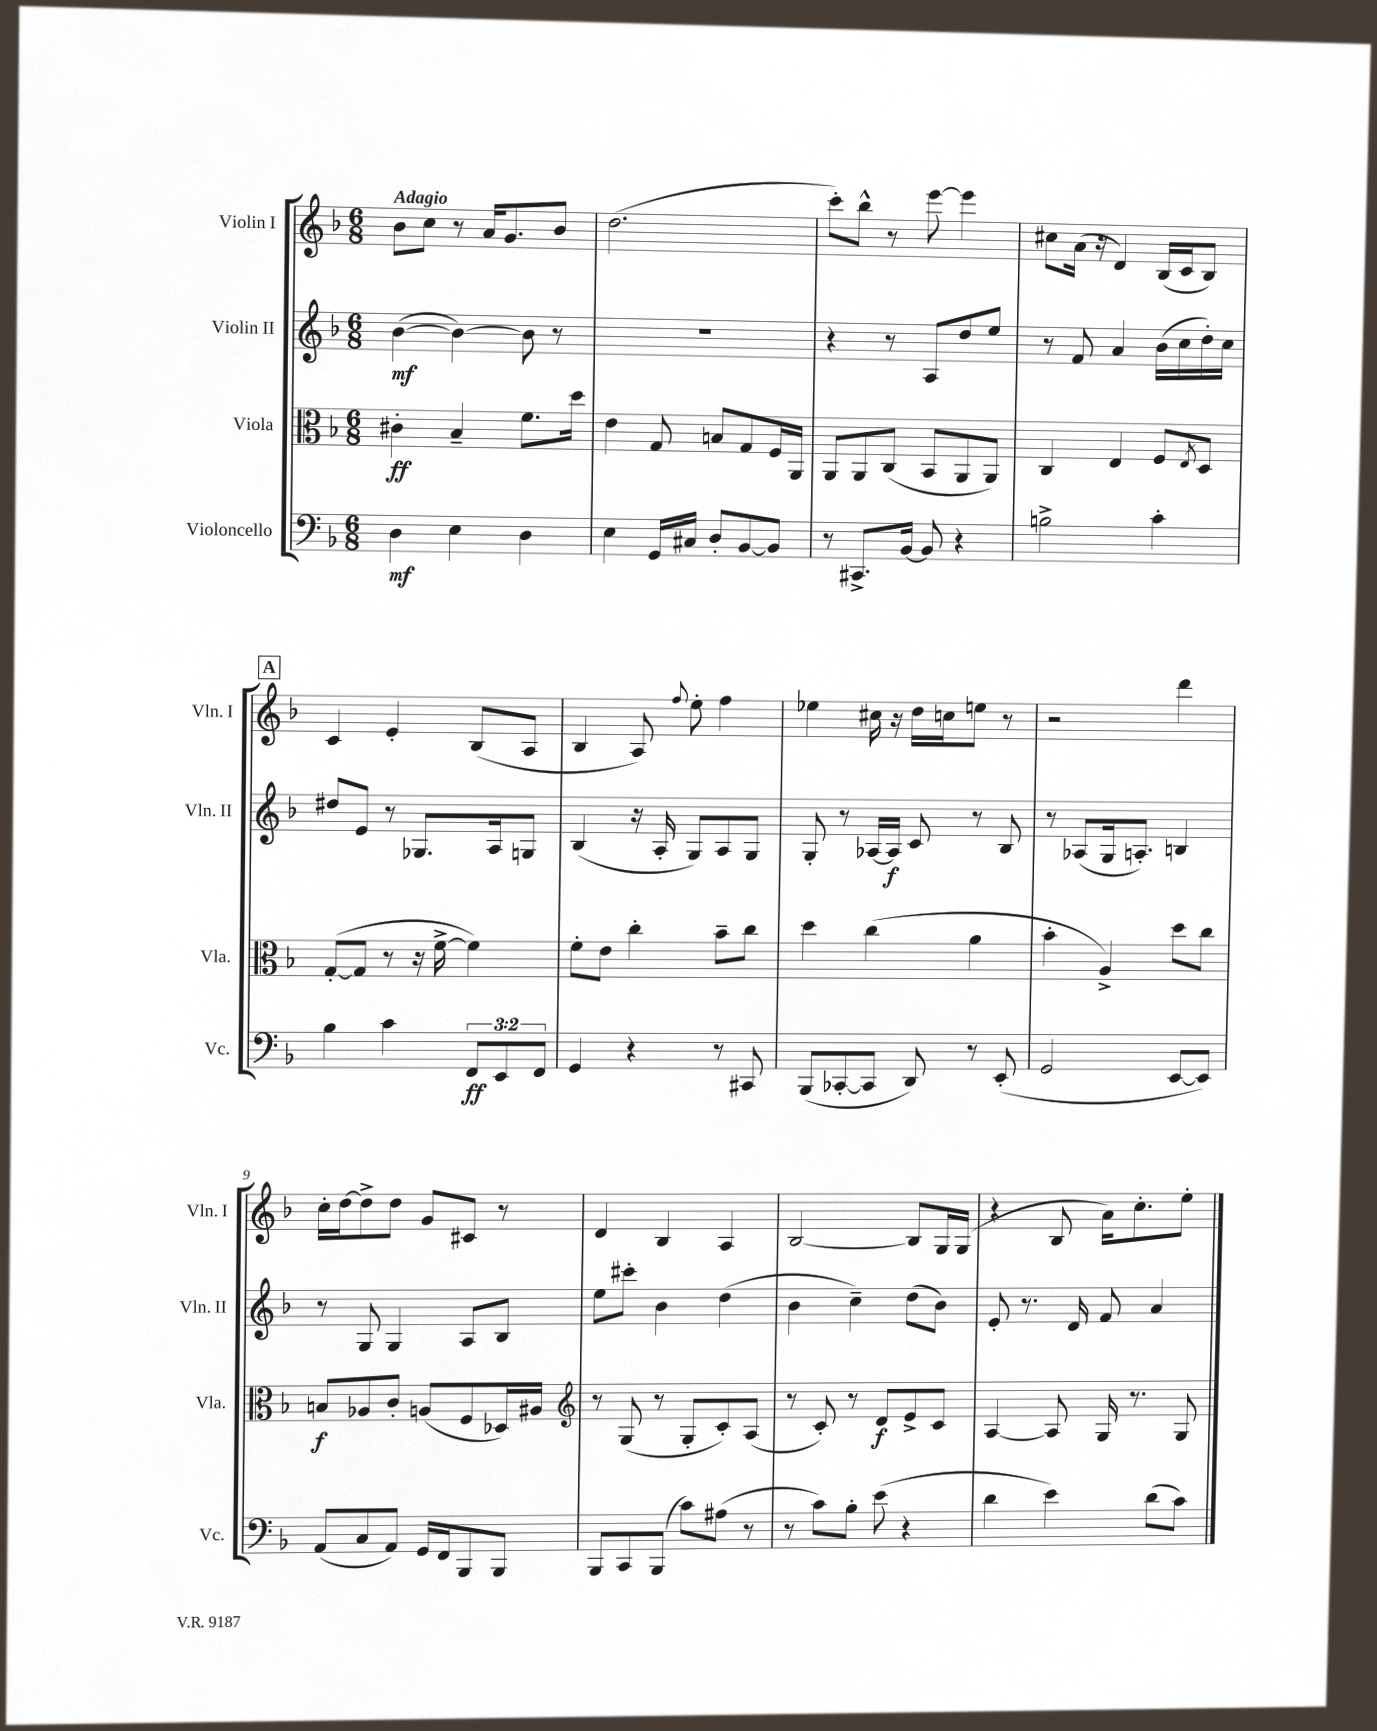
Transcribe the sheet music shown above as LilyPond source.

<<
\new StaffGroup <<
\new Staff = "s0" \with { instrumentName = "Violin I" shortInstrumentName = "Vln. I" } {
    \clef treble \key f \major \numericTimeSignature \time 6/8 \tempo "Adagio"
    bes'8 c''8 r8 a'16 g'8. bes'8 |
    d''2.( |
    c'''8-.) bes''8-^ r8 e'''8~ e'''4 |
    cis''8 a'16( r16 d'4) bes16( c'16 bes8) |
    \mark \markup { \box "A" } c'4 e'4-. bes8( a8 |
    bes4 a8) \appoggiatura { f''8 } e''8-. f''4 |
    ees''4 cis''16 r16 d''16 c''16 e''8 r8 |
    r2 d'''4 |
    c''16-. d''16~ d''8-> d''8 g'8 cis'8 r8 |
    d'4 bes4 a4 |
    bes2~ bes8 g16 g16( |
    r4 bes8 a'16) c''8.-. e''8-. \bar "|." |
}
\new Staff = "s1" \with { instrumentName = "Violin II" shortInstrumentName = "Vln. II" } {
    \clef treble \key f \major \numericTimeSignature \time 6/8
    bes'4~\mf( bes'4~) bes'8 r8 |
    R2. |
    r4 r8 a8 d''8 e''8 |
    r8 f'8 a'4 bes'16( c''16 d''16-.) c''16 |
    \mark \markup { \box "A" } dis''8 e'8 r8 ges8. a16 g8 |
    bes4( r16 a16-. g8) a8 g8 |
    g8-. r8 aes16~ aes16\f c'8 r8 bes8 |
    r8 aes8( g16 a8.-.) b4 |
    r8 g8 g4 a8 bes8 |
    e''8 cis'''8-. bes'4 d''4( |
    bes'4 c''4--) d''8( bes'8) |
    e'8-. r8. d'16 f'8 a'4 \bar "|." |
}
\new Staff = "s2" \with { instrumentName = "Viola" shortInstrumentName = "Vla." } {
    \clef alto \key f \major \numericTimeSignature \time 6/8
    cis'4-.\ff bes4-- f'8. d''16 |
    e'4 g8 b8 g8 f16 a,16 |
    a,8 a,8 c8( bes,8 a,8 a,8) |
    c4 e4 f8 \acciaccatura { e8 } d8 |
    \mark \markup { \box "A" } g8~-.( g8 r8 r16 f'16~-> f'4) |
    f'8-. e'8 c''4-. bes'8-- c''8 |
    d''4 c''4( a'4 |
    bes'4-. a4->) d''8 c''8 |
    b8\f aes8 c'8-. a8( f8 des16) ais16 |
    \clef treble r8 g8( r8 g8-. c'8-.) a8( |
    r8 c'8-.) r8 d'8\f e'8-> c'8 |
    a4~ a8 g16 r8. g8 \bar "|." |
}
\new Staff = "s3" \with { instrumentName = "Violoncello" shortInstrumentName = "Vc." } {
    \clef bass \key f \major \numericTimeSignature \time 6/8 \override Staff.TupletNumber.text = #tuplet-number::calc-fraction-text
    d4\mf e4 d4 |
    e4 g,16 cis16 d8-. bes,8~ bes,8 |
    r8 cis,8.-> bes,16~ bes,8 r4 |
    b2-> c'4-. |
    \mark \markup { \box "A" } bes4 c'4 \tuplet 3/2 { f,8\ff e,8 f,8 } |
    g,4 r4 r8 cis,8 |
    bes,,8( ces,8~-. ces,8 d,8) r8 e,8-.( |
    g,2 e,8~ e,8) |
    a,8( c8 a,8) g,16 f,16 bes,,8 bes,,8 |
    bes,,8 c,8 bes,,8( c'8) ais8( r8 |
    r8 c'8) bes8-. e'8( r4 |
    d'4 e'4) d'8( c'8) \bar "|." |
}
>>
>>
